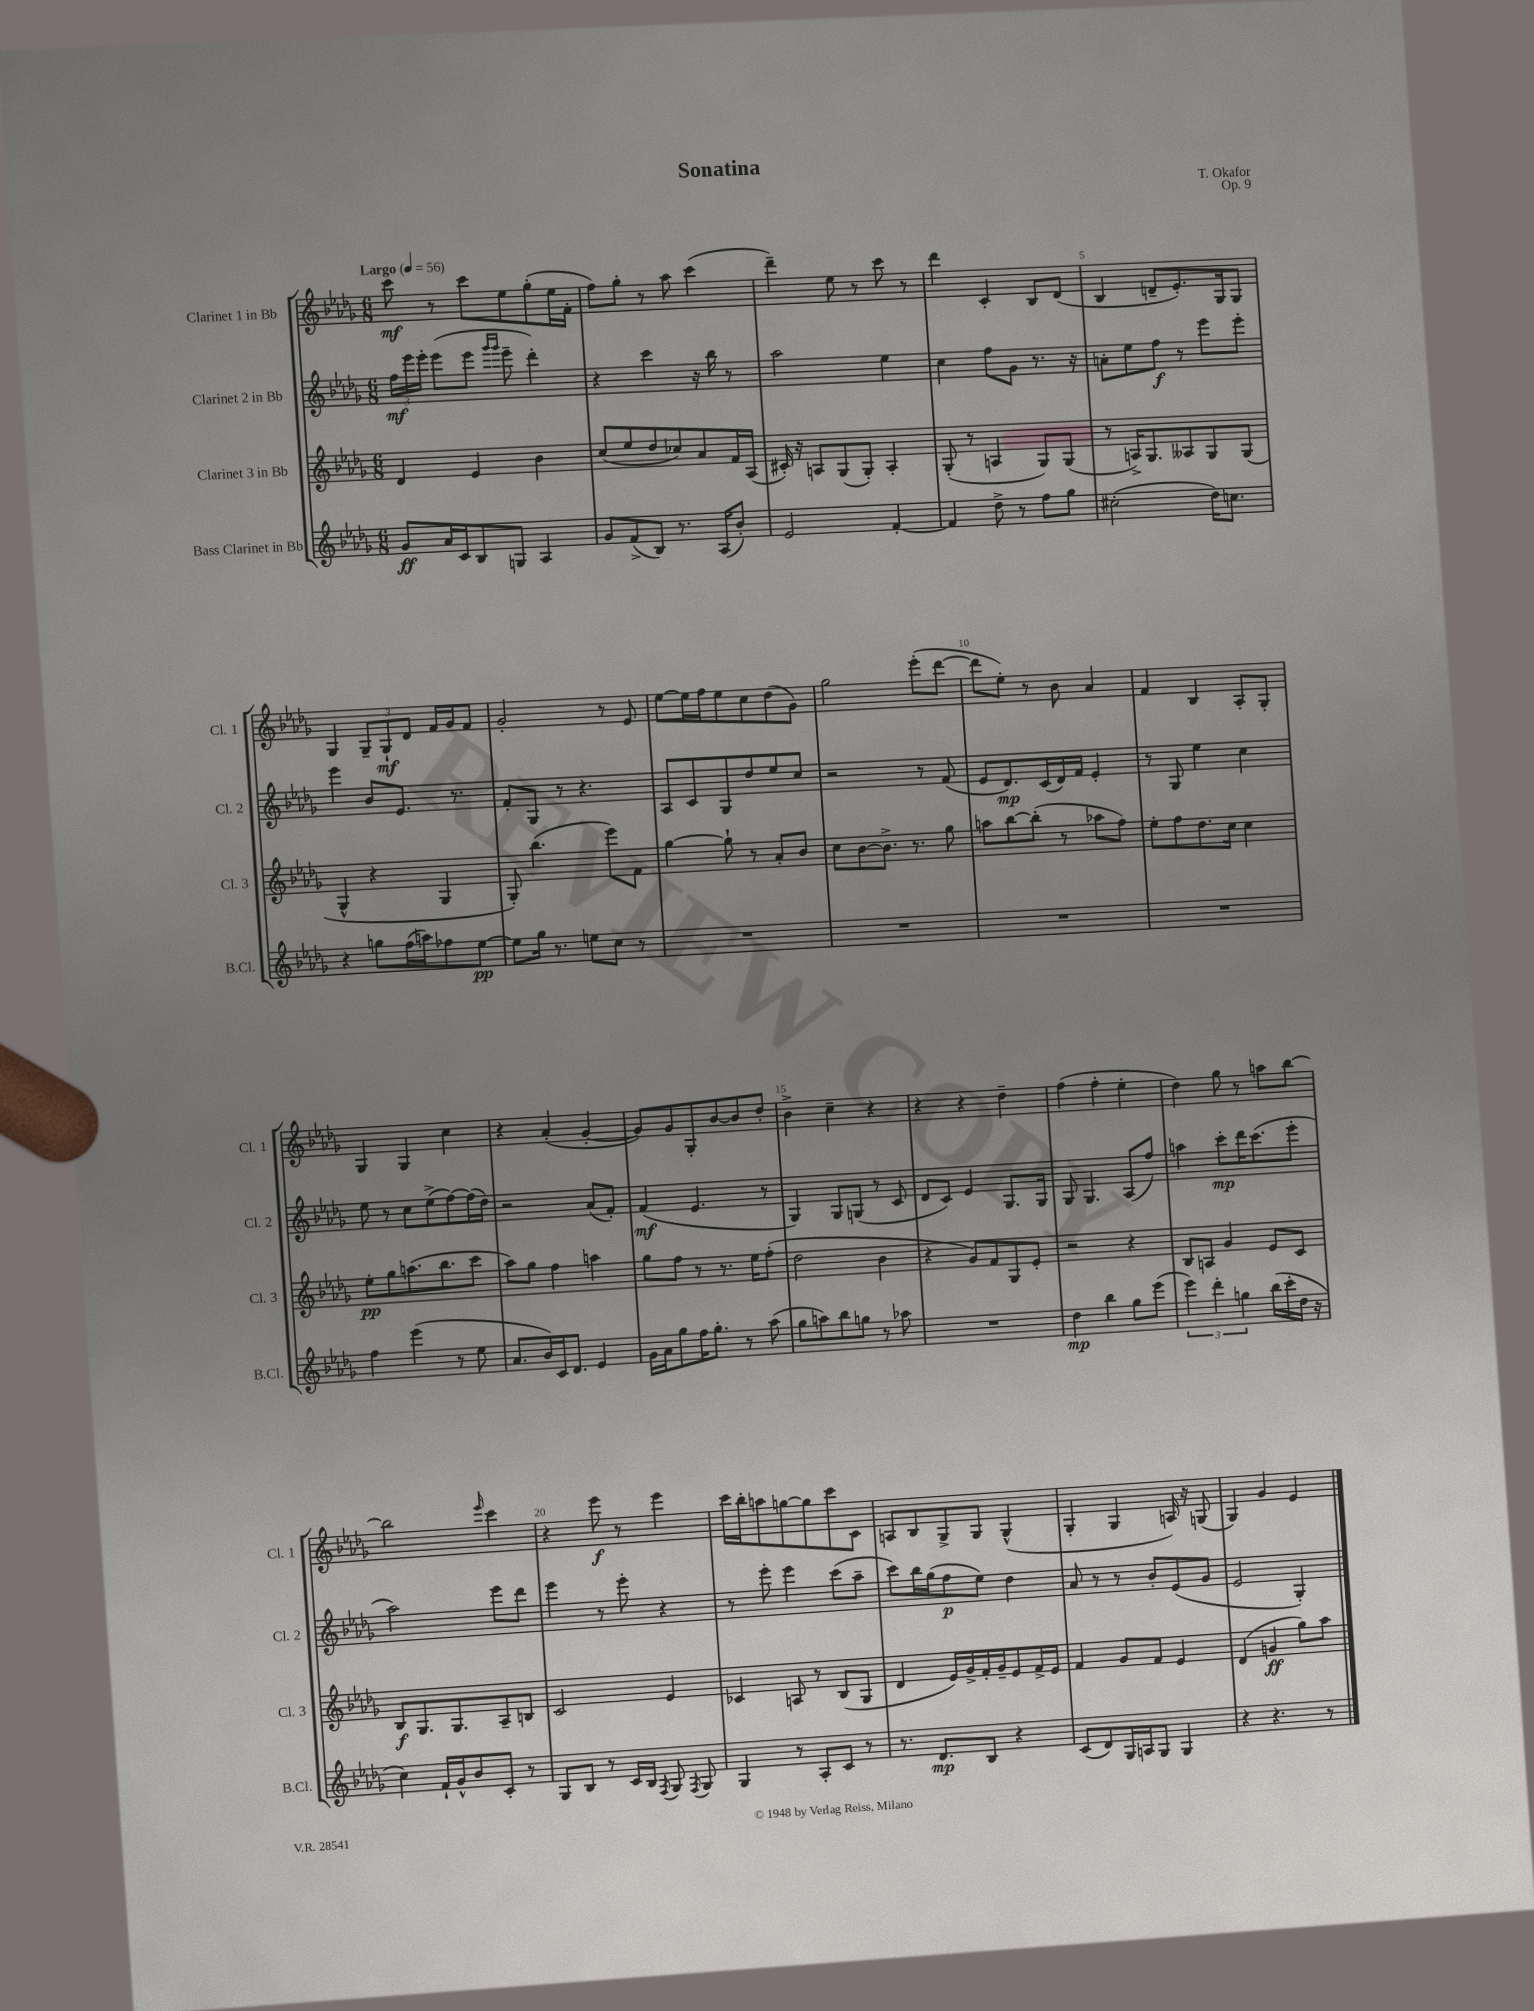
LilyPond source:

\header { title = "Sonatina" composer = "T. Okafor" opus = "Op. 9" }
<<
\new StaffGroup <<
\new Staff = "s0" \with { instrumentName = "Clarinet 1 in Bb" shortInstrumentName = "Cl. 1" } {
    \clef treble \key des \major \numericTimeSignature \time 6/8 \tempo "Largo" 4 = 56
    \autoBeamOff c'''8\mf r8 c'''8[ ees''8 ges''8-.( ees''16 f'16]-. |
    f''8[) ges''8]-. r8 aes''8 c'''4( |
    des'''4--) ees''8 r8 c'''8 r8 |
    des'''4 c'4-. bes8[ des'8]( |
    bes4 d'8[-- ees'8.-.) ges16 ges8] |
    ges4 \tuplet 3/2 { ges8[-- ges8-!\mf des'8] } f'16[ ges'16 f'8] |
    ges'2-. r8 ees'8 |
    ees''8[~ ees''16 f''16 ees''8 c''8 des''8( ges'8]) |
    ges''2 ees'''8[-.( des'''8]~ |
    des'''8[ ees''8]-.) r8 bes'8 aes'4 |
    f'4 bes4 aes8[-. ges8]-. |
    ges4 ges4 c''4 |
    r4 aes'4-.( ges'4~-. |
    ges'8[) ges'8 ges8-. bes'8~ bes'8 des''8]-. |
    bes'4-> c''4-- r4 |
    r4 r4 des''4-- |
    f''4( f''4-. ees''4-. |
    des''4) ges''8 r8 a''8[ bes''8]~ |
    bes''2 \grace { ees'''16 } c'''4 |
    r4 ees'''8\f r8 ees'''4 |
    c'''16[ bes''16-. a''8 g''8~ g''8 c'''8 c'8] |
    a8[ bes8 ges8-> ges8] ges4-^( |
    ges4-. ges4 a16) r16 g8( |
    ges4) ges'4 ees'4 \bar "|." |
}
\new Staff = "s1" \with { instrumentName = "Clarinet 2 in Bb" shortInstrumentName = "Cl. 2" } {
    \clef treble \key des \major \numericTimeSignature \time 6/8
    \autoBeamOff \tuplet 3/2 { f''16[\mf ees'''16 ees'''16]-. } ees'''8[( ees'''8] \grace { ges'''16[ ges'''16] } ees'''8-- des'''4-.) |
    r4 c'''4 r16 bes''16 r8 |
    aes''2 ees''4 |
    c''4 f''8[ ges'8] r8. r16 |
    a'8[-. ees''8 f''8]\f r8 ees'''8[ ees'''8]-. |
    ees'''4 bes'8[ ees'8.] r8. |
    f'8[-. ges8] r8 r4. |
    aes8[ c'8 ges8 des''8 ees''8 c''8] |
    r2 r8 f'8( |
    ees'8[ des'8.\mp) c'16( des'16) f'16] ees'4-. |
    r8 ges8 ees''4 c''4 |
    ees''8 r8 c''8[ ees''8->( f''8~) f''16( des''16]) |
    r2 aes'8[( f'8]-.) |
    f'4\mf( ees'4. r8 |
    ges4) ges8[ g8]( r8 c'8 |
    des'8[ c'8]) ees'4 ges8.[ ges16] |
    ges8 ges4. aes8[( f''8]) |
    a''4 c'''8[-.\mp des'''16 c'''8.( ees'''8]-. |
    aes''2) ees'''8[ des'''8] |
    ees'''4 r8 ees'''8-. r4 |
    r8 ees'''8-. ees'''4 c'''8[( aes''8]-- |
    c'''8[) bes''16 ges''16( f''8\p ees''8]) des''4 |
    aes'8 r8 r8 bes'8[-. ees'8( ges'8] |
    ees'2 ges4-.) \bar "|." |
}
\new Staff = "s2" \with { instrumentName = "Clarinet 3 in Bb" shortInstrumentName = "Cl. 3" } {
    \clef treble \key des \major \numericTimeSignature \time 6/8
    \autoBeamOff des'4 ees'4 bes'4 |
    c''8[( ees''8 des''8 ces''8) aes'8 f'16 aes16]( |
    cis'16-.) r16 a8[ ges8( ges8]-.) a4-. |
    ges8-.( r8 a4 ges8[) ges8]( |
    r8 a16[->) ges8. aeses8 ges8 ges8]( |
    ges4-^ r4 ges4 |
    ges8-.) bes''4.( ees'''8[) f'8] |
    ges''4~ ges''8-! r8 aes'8[-. bes'8] |
    c''8[ bes'8~ bes'8.]-> r8. ges''8 |
    a''8[ bes''8~ bes''8]-.( r8 aes''8[ f''8]) |
    ees''8[-. f''8 des''8. c''16] c''4 |
    ees''8[-.\pp ges''8 a''8.( bes''8. c'''8] |
    aes''8[) ges''8] f''4 a''4 |
    ges''8[ f''8] r8 r8. ees''16[ f''8]-.( |
    des''2 bes'4 |
    r4 ges'8[) f'8 ges8 ees'8]-. |
    r2 r4 |
    bes8[ a8] ges'4 ees'8[ c'8] |
    bes8[\f ges8. ges8. aes8-- b8] |
    c'2 ees'4 |
    ces'4 a8 r8 bes8[( ges8] |
    des'4 ees'16[) ges'16-> f'16-. ges'16-- ees'8 f'16-> ees'16] |
    f'4 ges'8[ f'8] ees'4 |
    des'4( g'4\ff ges''8[) aes''8] \bar "|." |
}
\new Staff = "s3" \with { instrumentName = "Bass Clarinet in Bb" shortInstrumentName = "B.Cl." } {
    \clef treble \key des \major \numericTimeSignature \time 6/8
    \autoBeamOff ges'8[\ff aes'16 c'16 bes8 g8] aes4 |
    ges'8[ f'8->( bes8]) r8. aes16[( bes'8]-.) |
    ees'2 f'4~-. |
    f'4 des''8-> r8 f''8[ ges''8] |
    cis''2-.( des''16[) c''8.] |
    r4 g''8[ f''16( a''16) fes''8 ees''8]~\pp |
    ees''8[ ges''16] r8. e''8[ c''8] r8 |
    R2. |
    R2. |
    R2. |
    R2. |
    f''4 ees'''4( r8 ees''8 |
    aes'8.[ bes'16) c'16 des'8.] ees'4 |
    ges'16[ aes'16 ges''8 f''16 ges''8.]-. r8 aes''8( |
    ges''8[ a''8) bes''8 g''8] r8 aes''8 |
    R2. |
    des''4\mp bes''4 ges''8[ ees'''8]( |
    \tuplet 3/2 { ees'''4) des'''4-. g''4 } bes''16[( c'''16-. des''16] r16 |
    c''4) f'16[-! ges'16-^ bes'8 c'8]-. r8 |
    ges8[ bes8] r8 c'16[ bes16] \acciaccatura { f8 } ges8 \acciaccatura { f8 } ges8 |
    ges4 r8 aes8[-. c'8] r8 |
    r8. des'8.[\mp bes8] r4 |
    c'8[( des'8) ges16 a16 ges8] ges4 |
    r4 r4. r8 \bar "|." |
}
>>
>>
\layout { \context { \Score \override BarNumber.break-visibility = ##(#f #t #t) barNumberVisibility = #(every-nth-bar-number-visible 5) } }
